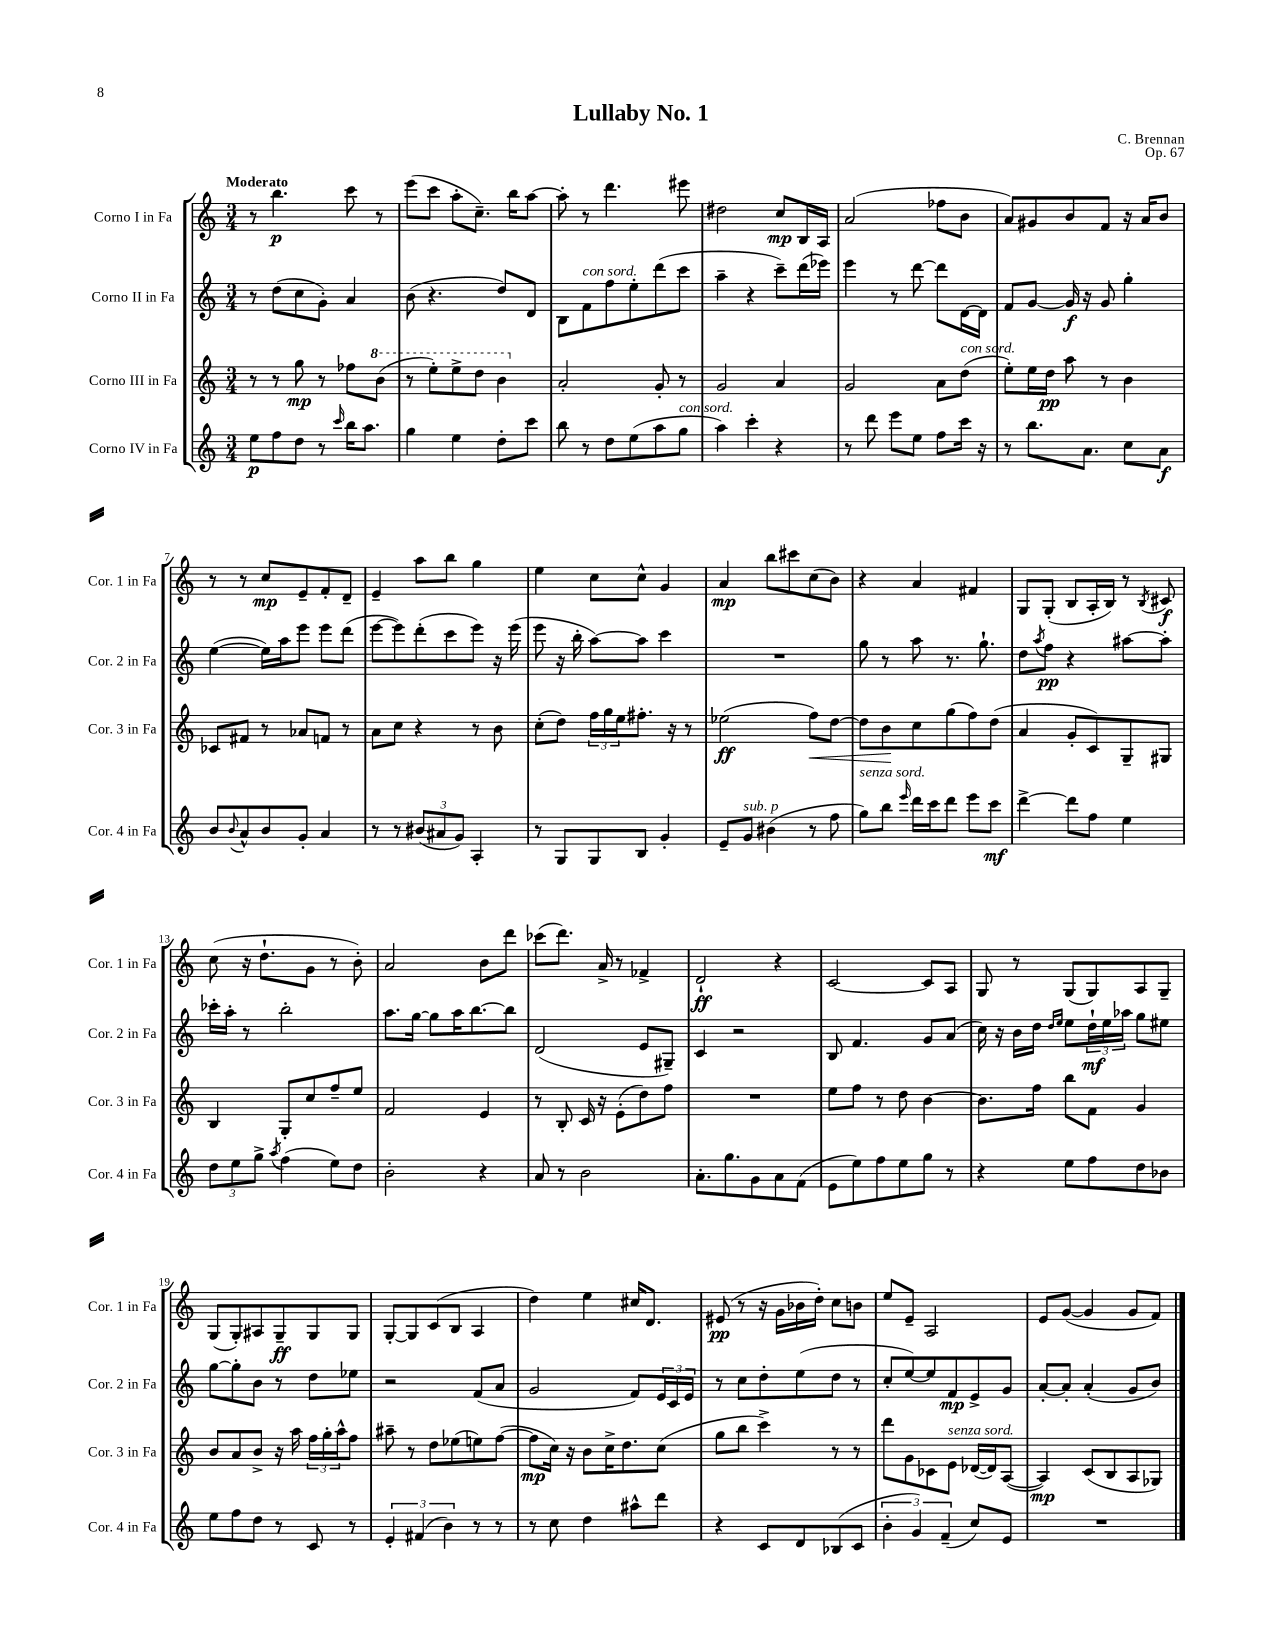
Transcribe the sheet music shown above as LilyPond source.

\header { title = "Lullaby No. 1" composer = "C. Brennan" opus = "Op. 67" }
<<
\new StaffGroup <<
\new Staff = "s0" \with { instrumentName = "Corno I in Fa" shortInstrumentName = "Cor. 1 in Fa" } {
    \clef treble \key c \major \numericTimeSignature \time 3/4 \tempo "Moderato"
    r8 b''4.\p c'''8 r8 |
    e'''8( c'''8 a''8-. c''8.--) b''16 a''8~ |
    a''8-. r8 d'''4. eis'''8 |
    dis''2 c''8\mp b16 a16 |
    a'2( fes''8 b'8 |
    a'8) gis'8 b'8 f'8 r16 a'16 b'8 |
    r8 r8 c''8\mp e'8-- f'8-. d'8-- |
    e'4-- a''8 b''8 g''4 |
    e''4 c''8 c''8-^ g'4 |
    a'4\mp b''8 cis'''8 c''8( b'8) |
    r4 a'4 fis'4 |
    g8 g8-.( b8 a16-. b16) r8 \acciaccatura { b8 } cis'8\f |
    c''8( r16 d''8.-! g'8 r8 b'8-.) |
    a'2 b'8 d'''8 |
    ces'''8( d'''8.) a'16-> r8 fes'4-> |
    d'2-!\ff r4 |
    c'2~ c'8 a8 |
    g8 r8 g8( g8) a8 g8-- |
    g8( g8-.) ais8 g8--\ff g8 g8 |
    g8~-. g8 c'8( b8 a4 |
    d''4) e''4 cis''16 d'8. |
    eis'8\pp( r8 r16 g'16 bes'16 d''16-.) c''8 b'8 |
    e''8 e'8-- a2 |
    e'8 g'8~( g'4 g'8 f'8) \bar "|." |
}
\new Staff = "s1" \with { instrumentName = "Corno II in Fa" shortInstrumentName = "Cor. 2 in Fa" } {
    \clef treble \key c \major \numericTimeSignature \time 3/4
    r8 d''8( c''8 g'8-.) a'4 |
    b'8( r4. d''8) d'8 |
    b8 f'8^\markup { \italic "con sord." } f''8 e''8-. d'''8( c'''8 |
    a''4-- r4 c'''8--) d'''16( ees'''16) |
    e'''4 r8 d'''8~ d'''8 d'16~ d'16 |
    f'8 g'8~ g'16\f r16 g'8 g''4-. |
    e''4~( e''16) a''16 e'''8 e'''8 d'''8( |
    e'''8~ e'''8) d'''8-.( c'''8 e'''8) r16 e'''16( |
    e'''8 r16 b''16-. a''8~) a''8 c'''4 |
    R2. |
    g''8 r8 a''8 r8. g''8.-! |
    d''8 \acciaccatura { a''8 } f''8\pp r4 ais''8~ ais''8-. |
    ces'''16-. a''16-. r8 b''2-. |
    a''8. g''16~ g''8 a''16 b''8.~ b''8 |
    d'2( e'8 gis8--) |
    c'4 r2 |
    b8 f'4. g'8 a'8( |
    c''16) r16 b'16 d''16 \grace { d''16 e''16 } e''8 \tuplet 3/2 { d''16-!\mf e''16 aes''16 } g''8 eis''8 |
    g''8~ g''8-. b'8 r8 d''8 ees''8 |
    r2 f'8( a'8 |
    g'2 f'8) \tuplet 3/2 { e'16 c'16 e'16 } |
    r8 c''8 d''8-. e''8( d''8 r8 |
    c''8-. e''8~) e''8 f'8\mp e'8-> g'8 |
    a'8~-. a'8-. a'4-.( g'8 b'8) \bar "|." |
}
\new Staff = "s2" \with { instrumentName = "Corno III in Fa" shortInstrumentName = "Cor. 3 in Fa" } {
    \clef treble \key c \major \numericTimeSignature \time 3/4
    r8 r8 g''8\mp r8 fes''8 \ottava #1 b''8( |
    r8 e'''8-.) e'''8-> d'''8 b''4 \ottava #0 |
    a'2-. g'8-. r8 |
    g'2 a'4 |
    g'2 a'8 d''8^\markup { \italic "con sord." }( |
    e''8-.) e''16 d''16\pp a''8 r8 b'4 |
    ces'8 fis'8 r8 aes'8 f'8 r8 |
    a'8 c''8 r4 r8 b'8 |
    c''8-.( d''8) \tuplet 3/2 { f''16 g''16 e''16 } fis''8.-. r16 r8 |
    ees''2\ff( f''8\<) d''8~ |
    d''8 b'8\! c''8 g''8( f''8) d''8( |
    a'4 g'8-. c'8) g8-- gis8 |
    b4 g8-. c''8 f''8-- e''8 |
    f'2 e'4 |
    r8 b8-. c'16 r16 e'8-.( d''8) f''8 |
    R2. |
    e''8 f''8 r8 d''8 b'4~ |
    b'8. f''16 b''8 f'8 g'4 |
    b'8 a'8 b'8-> r16 a''16 \tuplet 3/2 { f''16 g''16-. a''16-^ } f''8 |
    ais''8-- r8 d''8 ees''8( e''8) f''8~( |
    f''8\mp c''16) r16 b'8 c''16-> d''8. c''8( |
    g''8 b''8 c'''4->) r8 r8 |
    d'''8 g'8 ces'8 e'8^\markup { \italic "senza sord." } des'16~( des'16) a8~( |
    a4\mp) c'8( b8 a8 ges8) \bar "|." |
}
\new Staff = "s3" \with { instrumentName = "Corno IV in Fa" shortInstrumentName = "Cor. 4 in Fa" } {
    \clef treble \key c \major \numericTimeSignature \time 3/4
    e''8\p f''8 d''8 r8 \grace { c'''16 } b''16 a''8. |
    g''4 e''4 d''8-. c'''8 |
    b''8 r8 d''8 e''8( a''8 g''8^\markup { \italic "con sord." } |
    a''4) c'''4-. r4 |
    r8 d'''8 e'''8 e''8 f''8 c'''16 r16 |
    r8 b''8. a'8. c''8 a'8\f |
    b'8 \appoggiatura { b'8 } a'8-^ b'8 g'8-. a'4 |
    r8 r8 \tuplet 3/2 { bis'8( ais'8 g'8) } a4-. |
    r8 g8 g8 b8 g'4-. |
    e'8-- g'8^\markup { \italic "sub. p" } bis'4( r8 f''8 |
    g''8^\markup { \italic "senza sord." }) b''8 \grace { e'''16 } d'''16 c'''16 d'''8 e'''8 c'''8\mf |
    d'''4~-> d'''8 f''8 e''4 |
    \tuplet 3/2 { d''8 e''8 g''8-> } \acciaccatura { a''8 } f''4( e''8) d''8 |
    b'2-. r4 |
    a'8 r8 b'2 |
    a'8.-. g''8. g'8 a'8 f'8( |
    e'8 e''8) f''8 e''8 g''8 r8 |
    r4 e''8 f''8 d''8 bes'8 |
    e''8 f''8 d''8 r8 c'8 r8 |
    \tuplet 3/2 { e'4-. fis'4( b'4) } r8 r8 |
    r8 c''8 d''4 ais''8-^ d'''8 |
    r4 c'8 d'8 bes8( c'8 |
    \tuplet 3/2 { b'4-. g'4) f'4--( } c''8) e'8 |
    R2. \bar "|." |
}
>>
>>
